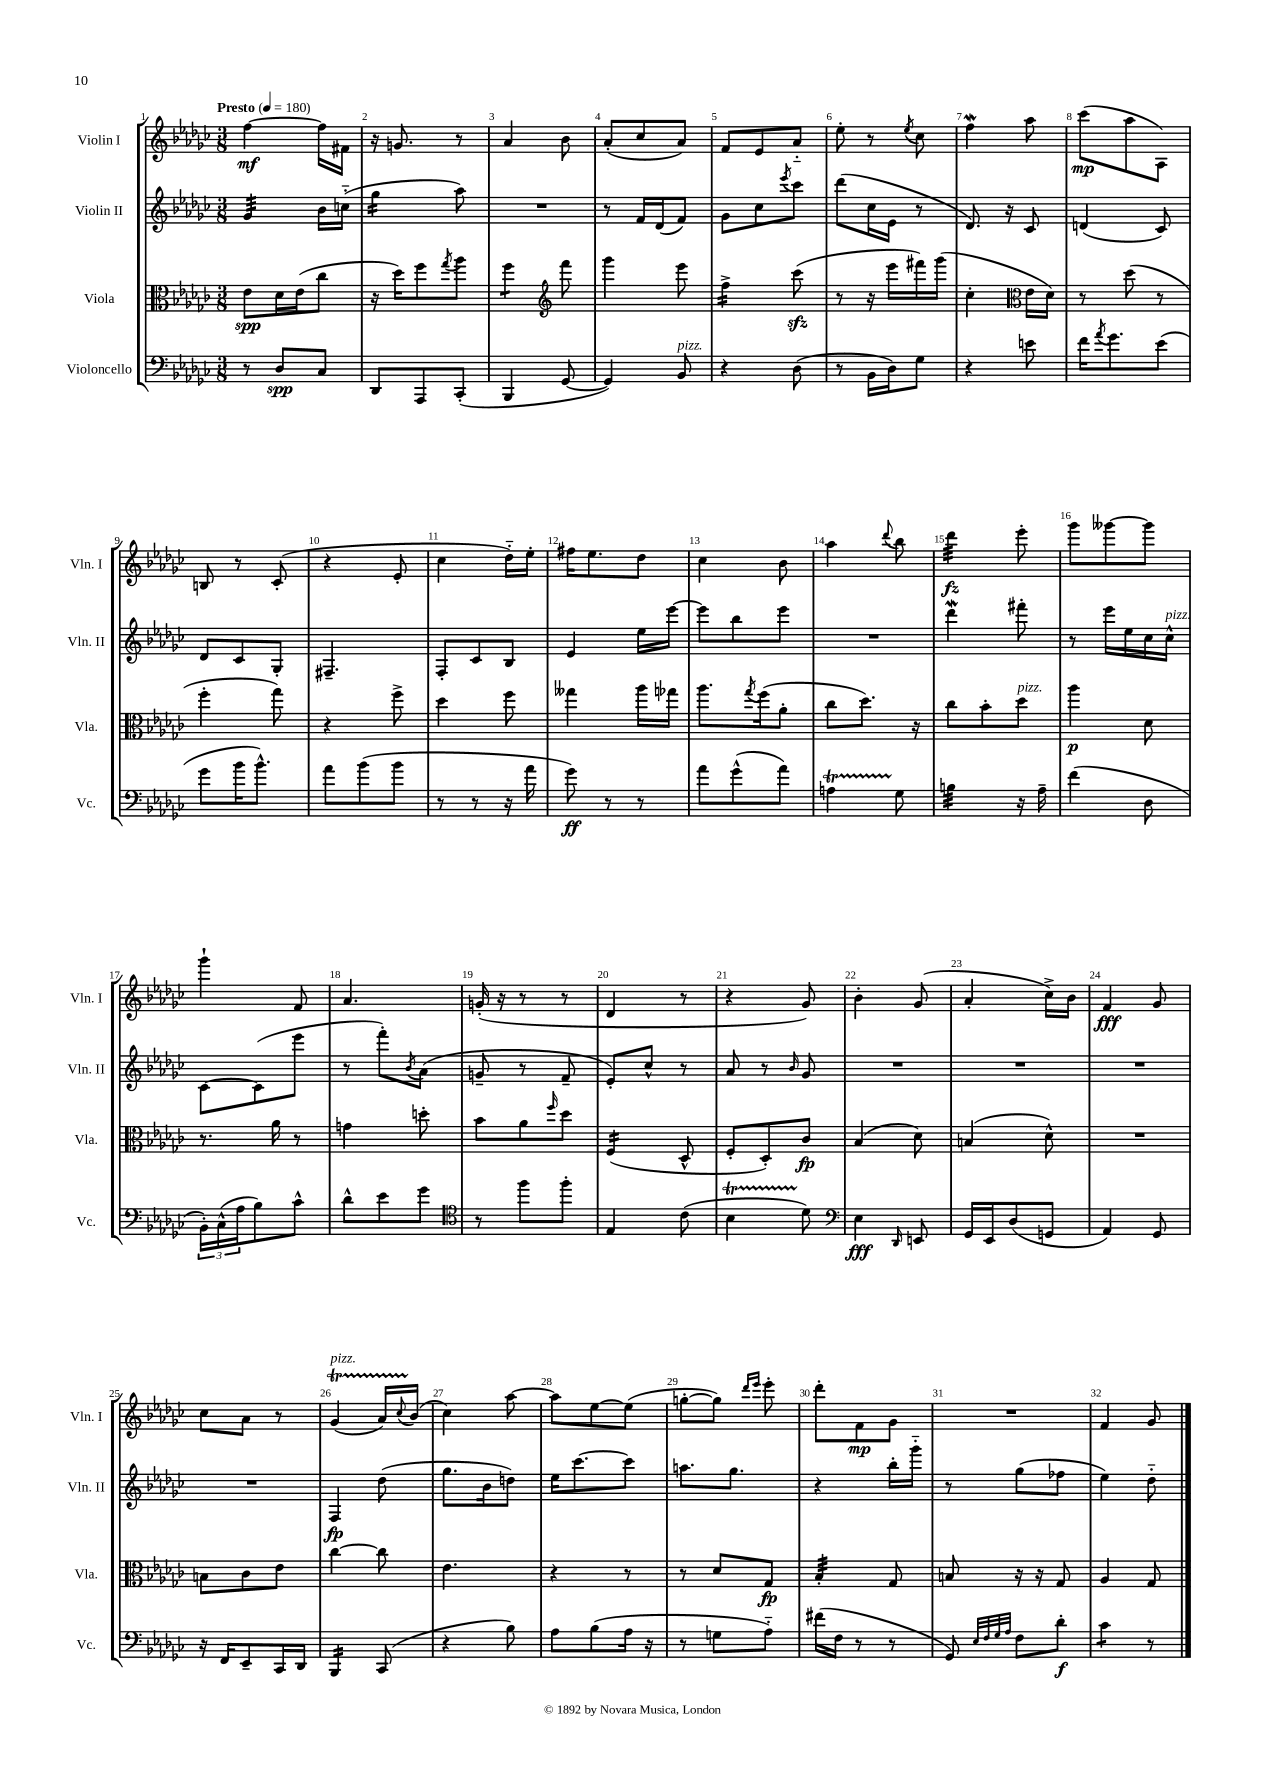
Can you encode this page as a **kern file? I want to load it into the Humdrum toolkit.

**kern	**kern	**kern	**kern
*staff4	*staff3	*staff2	*staff1
*clefF4	*clefC3	*clefG2	*clefG2
*k[b-e-a-d-g-c-]	*k[b-e-a-d-g-c-]	*k[b-e-a-d-g-c-]	*k[b-e-a-d-g-c-]
*M3/8	*M3/8	*M3/8	*M3/8
*MM180	*MM180	*MM180	*MM180
8r	8e-	4g-	[4ff
8D-	16d-	.	.
.	(16e-	.	.
8C-	8cc-	16b-	16ff]
.	.	(16cc'~	16f#
=	=	=	=
8DD-	16r	4gg-	16r
.	16dd-)	.	8.g
8AAA-	8ff	.	.
.	8qgg-	.	.
(8CC-'	8aa-	8aa-)	8r
=	=	=	=
4BBB-	4ff	4.r	4a-
*	*clefG2	*	*
[8GG-	8fff	.	8b-
=	=	=	=
4GG-])	4ggg-	8r	(8a-'
.	.	16f	8cc-
.	.	(16d-	.
8BB-	8eee-	8f)	8a-)
=	=	=	=
4r	4ff^	8g-	8f
.	.	8cc-	8e-
.	.	8qeee-	.
(8D-	(8ccc-	8ccc-	8a-'~
=	=	=	=
8r	8r	(8ddd-	8ee-'
16BB-	16r	16cc-	8r
16D-)	16eee-	16e-	.
.	.	.	8qee-
8G-	16fff#)	8r	8cc-
.	(16ggg-	.	.
=	=	=	=
4r	4cc-'	8.d-)	4ff
.	.	16r	.
*	*clefC3	*	*
8e	16e-	8c-	8aa-
.	16d-)	.	.
=	=	=	=
16f	8r	(4d	(8ccc-
8qa-	.	.	.
8.g-	.	.	.
.	(8dd-	.	8aa-
(8e-	8r	8c-)	8A-)
=	=	=	=
8g-	4ff'	8d-	8B
16b-	.	8c-	8r
8.b-^^)	.	.	.
.	8gg-)	8G-'	(8c-'
=	=	=	=
8a-	4r	4.F#~	4r
(8b-	.	.	.
8b-	8ff^	.	8e-'
=	=	=	=
8r	4dd-	8F'	4cc-
8r	.	8c-	.
16r	8ff	8B-	16dd-'~)
16a-	.	.	16ee-'
=	=	=	=
8g-)	4gg--	4e-	16ff#
.	.	.	8.ee-
8r	.	.	.
8r	16aa-	16ee-	8dd-
.	16gg-	[16eee-	.
=	=	=	=
8a-	8.aa-	8eee-]	4cc-
(8g-^^	.	8bb-	.
.	8qgg-	.	.
.	(16ff	.	.
8a-)	8a-'	8eee-	8b-
=	=	=	=
4A	8cc-	4.r	4aa-
.	8.dd-)	.	.
.	.	.	8qqddd-
8G-	.	.	8bb-
.	16r	.	.
=	=	=	=
4B	8cc-	4ddd-	4ddd-
.	8b-'	.	.
16r	8dd-	8fff#'	8eee-'
16A-~	.	.	.
=	=	=	=
(4f	4aa-	8r	8ggg-
.	.	16eee-	[8ggg--
.	.	16ee-	.
8D-	8d-	16cc-	8ggg--]
.	.	16cc-^^	.
=	=	=	=
24BB-')	8.r	[8c-	4ggg-`
(24C-^^	.	.	.
24A-	.	.	.
8B-)	.	(8c-]	.
.	16a-	.	.
8c-^^	8r	8eee-	8f
=	=	=	=
8d-^^	4g	8r	4.a-
8e-	.	8fff')	.
.	.	8qb-	.
8g-	8dd'	(8a-	.
=	=	=	=
*clefC4	*	*	*
8r	8b-	8g~	(16g'
.	.	.	16r
8ff	8a-	8r	8r
.	16qqff	.	.
8ff'	8dd-	8f~	8r
=	=	=	=
4E-	(4F	8e-')	4d-
.	.	8cc-^^	.
(8c-	8D-^^	8r	8r
=	=	=	=
4B-	8F'	8a-	4r
.	8D-')	8r	.
.	.	16qqb-	.
8d-)	8c-	8g-	8g-)
=	=	=	=
*clefF4	*	*	*
4E-	(4B-	4.r	4b-'
16qqDD-	.	.	.
8EE	8d-)	.	(8g-
=	=	=	=
16GG-	(4B	4.r	4a-'
16EE-	.	.	.
(8D-	.	.	.
8GG	8d-^^)	.	16cc-^)
.	.	.	16b-
=	=	=	=
4AA-)	4.r	4.r	4f
8GG-	.	.	8g-
=	=	=	=
16r	8B	4.r	8cc-
16FF	.	.	.
8EE-~	8c-	.	8a-
16CC-	8e-	.	8r
16DD-	.	.	.
=	=	=	=
4BBB-	[4cc-	4F	(4g-
(8CC-	8cc-]	(8dd-	16a-)
.	.	.	8qqcc-
.	.	.	(16b-
=	=	=	=
4r	4.e-	8.gg-	4cc-)
.	.	16b-	.
8B-)	.	8dd)	[8aa-
=	=	=	=
8A-	4r	16ee-	8aa-]
.	.	[8.ccc-	.
(8B-	.	.	[8ee-
16A-	8r	8ccc-]	(8ee-]
16r	.	.	.
=	=	=	=
8r	8r	8.aa	[8gg'
8G	8d-	.	8gg])
.	.	8.gg-	.
.	.	.	16qqddd-
.	.	.	16qqeee-
8A-'~)	8G-	.	8eee-'
=	=	=	=
(16f#	4B-'	4r	8ddd-'
16F	.	.	.
8r	.	.	8f
8r	8G-	16bb-'	8g-
.	.	16ggg-'~	.
=	=	=	=
8GG-)	8B	8r	4.r
32qqE-	.	.	.
32qqF	.	.	.
32qqG-	.	.	.
32qqA-	.	.	.
8F	16r	(8gg-	.
.	16r	.	.
8d-'	8G-	8ff-	.
=	=	=	=
4c-	4A-	4ee-)	4f
8r	8G-	8dd-'~	8g-
==	==	==	==
*-	*-	*-	*-
